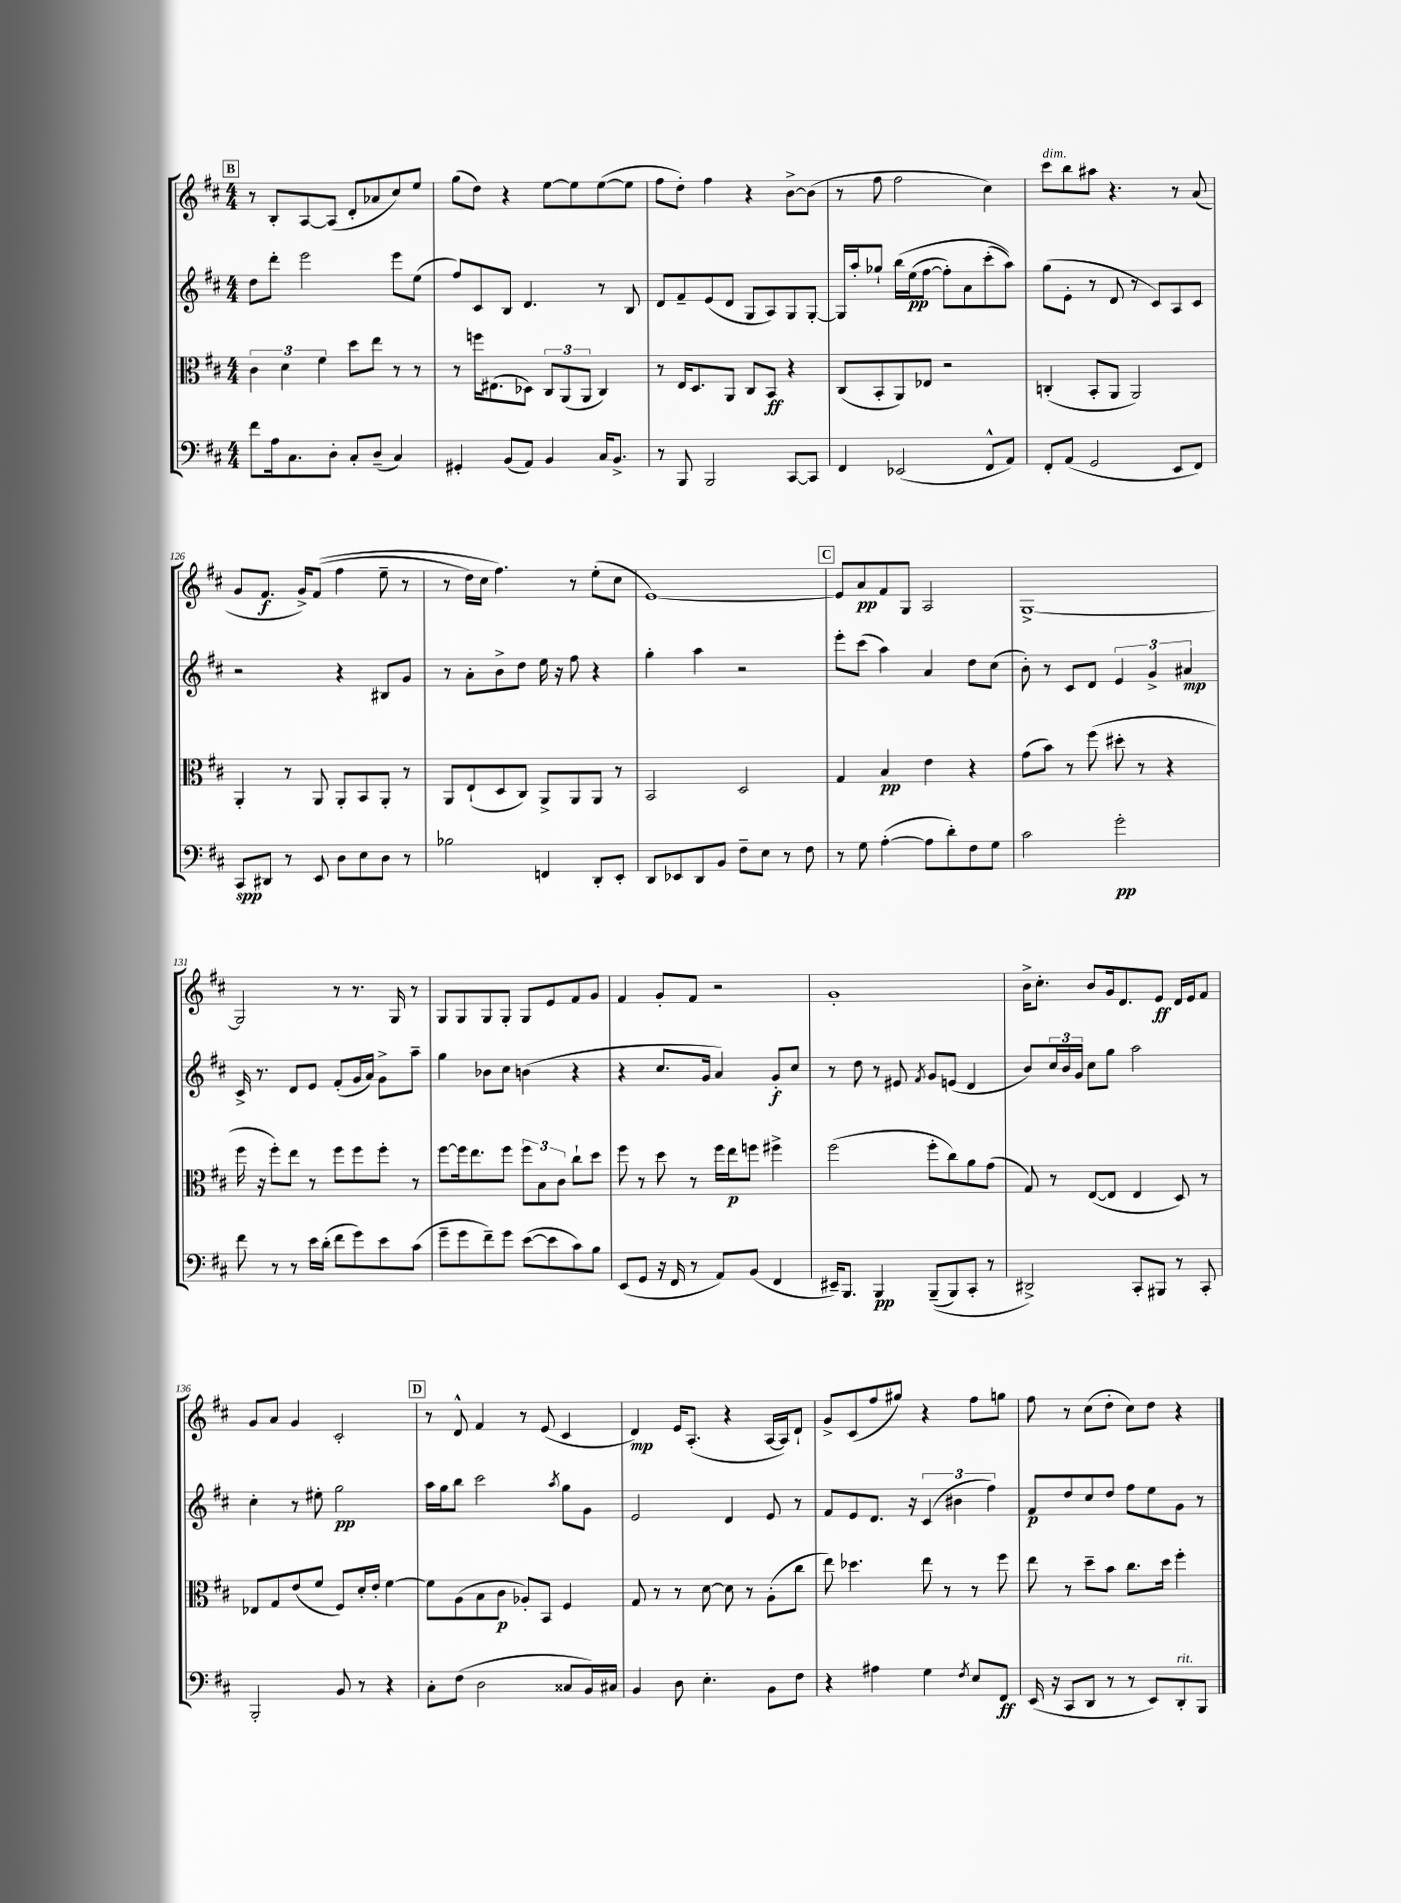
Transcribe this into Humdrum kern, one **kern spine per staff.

**kern	**kern	**kern	**kern
*staff4	*staff3	*staff2	*staff1
*clefF4	*clefC3	*clefG2	*clefG2
*k[f#c#]	*k[f#c#]	*k[f#c#]	*k[f#c#]
*M4/4	*M4/4	*M4/4	*M4/4
8f#	6c#	8dd	8r
16A	.	8ddd'	8B'
.	6d	.	.
8.C#	.	.	.
.	.	2eee	[8A
.	6f#	.	.
8D'	.	.	(8A]
8C#'	8dd	.	8d'
(8D~	8ee	.	8a-
4C#)	8r	8eee	8cc#)
.	8r	(8ee	8ee
=	=	=	=
4GG#'	8r	8ff#)	(8gg
.	16ff	8c#	8dd)
.	(8.E#	.	.
(8BB	.	8B	4r
8AA)	8D-)	4.d	.
4BB	12C#	.	[8ee
.	(12AA	.	.
.	.	.	8ee]
.	12AA	.	.
16C#	4C#)	8r	([8ee
8.BB^	.	.	.
.	.	8B	8ee]
=	=	=	=
8r	8r	8d	8ff#
8BBB	16E	8f#~	8dd')
.	8.D	.	.
2BBB	.	(8e	4ff#
.	8AA	8d	.
.	8C#	8G	4r
.	8BB	8A)	.
[8CC#	4r	8G	[8b^
8CC#]	.	[8G'	(8b]
=	=	=	=
4FF#	(8C#	16G]	8r
.	.	16aa'	.
.	8BB'	8gg-`	8ff#
(2EE-	8AA)	&(16bb	2ff#
.	.	(16ee	.
.	8E-	[8ff#	.
.	2r	8ff#'])	.
.	.	8a	.
8FF#^^	.	(8ccc#'	4cc#)
8AA)	.	8aa)&)	.
=	=	=	=
8FF#'	(4C'	(8gg	8ccc#
(8AA	.	8e'	8bb
2GG	8BB'	8r	8aa#
.	8AA	8d	4.r
.	2AA)	8r	.
.	.	8c#)	.
8EE	.	8A	8r
8FF#)	.	8c#	(8a
=	=	=	=
8CC#	4AA'	2r	8g
8DD#	.	.	8.f#
8r	8r	.	.
.	.	.	16g^)
8EE	8AA	.	&((8f#
8D	8AA'	4r	4ff#
8E	8BB	.	.
8D	8AA'	8B#	8ee~
8r	8r	8g	8r
=	=	=	=
2B-	8AA	8r	8r
.	(8E`	8a'	16dd)
.	.	.	16cc#
.	8D	8b^	4.ff#&)
.	8C#)	8dd	.
4FF	8AA^	16ee	.
.	.	16r	.
.	8AA	8ff#	8r
8DD'	8AA	4r	(8ee'
8EE'	8r	.	8cc#
=	=	=	=
8DD	2BB	4gg'	[1e)
8EE-	.	.	.
8DD	.	4aa	.
8BB	.	.	.
8F#~	2D	2r	.
8E	.	.	.
8r	.	.	.
8F#	.	.	.
=	=	=	=
8r	4G	8eee'	8e]
8G	.	(8ccc#	8a
([4A'	4B	4aa)	8f#
.	.	.	8G
8A]	4e	4a	2A
8d')	.	.	.
8F#	4r	8dd	.
8G	.	(8cc#	.
=	=	=	=
2c#	(8g	8b')	[1G^
.	8b)	8r	.
.	8r	8c#	.
.	(8ff#	8d	.
2g'	8dd#'	6e	.
.	8r	.	.
.	.	6g^	.
.	4r	.	.
.	.	6a#	.
=	=	=	=
8f#	16ff#	16c#^	2G]
.	16r	8.r	.
8r	8ff#')	.	.
8r	8ee	8d	.
16e	8r	8e	.
(16d'	.	.	.
8f#	8ff#	(8f#'	8r
8g)	8ff#	16g	8.r
.	.	16a)	.
8e	8ff#'	8g^	.
.	.	.	16G
(8c#	8r	8aa~	8r
=	=	=	=
8g~	[8ff#	4gg	8G
8g	16ff#]	.	8G
.	8.ee	.	.
8f#~)	.	8b-	8G
8g	8ff#	8cc#	8G'
([8e	12ff#	(4b	8G
.	12B	.	.
8e]	.	.	8e
.	12c#	.	.
8c#)	8cc#`	4r	8f#
8B	8dd	.	8g
=	=	=	=
(8EE	8ff#	4r	4f#
8GG	8r	.	.
16r	8dd	8.cc#	8g'
16FF#	.	.	.
8r	8r	.	8f#
.	.	16g	.
8AA)	16ff#	4a)	2r
.	16ee	.	.
(8BB	8ff	.	.
4FF#	4ff#^	8g'	.
.	.	8cc#	.
=	=	=	=
16EE#~)	(2ff#	8r	1g'
8.BBB	.	.	.
.	.	8dd	.
4BBB	.	8r	.
.	.	8e#	.
.	.	8qf#	.
&((8BBB~	8ff#'	8g	.
8BBB)	8cc#)	(8e	.
8CC#'	8a	4d	.
8r	(8g	.	.
=	=	=	=
2DD#^&)	8G)	8b)	16b^
.	.	.	8.cc#'
.	8r	24cc#	.
.	.	24b	.
.	.	24g	.
.	([8E	8cc#	8b
.	8E]	8gg	16g
.	.	.	8.d
8CC#'	4E	2aa	.
8BBB#	.	.	8e
8r	8D)	.	16d
.	.	.	16e
8CC#'	8r	.	8f#
=	=	=	=
2BBB'	8E-	4cc#'	8g
.	8G	.	8a
.	(8e	8r	4g
.	8f#	8ee#'	.
8BB	8F#)	2gg	2c#'
8r	16d'	.	.
.	16e'	.	.
4r	[4f#	.	.
=	=	=	=
8C#'	8f#]	16aa	8r
.	.	16gg	.
(8F#	(8A	8bb	8d^^
2D	8B	2ccc#	4f#
.	8c#	.	.
.	8A-')	.	8r
.	8BB	.	(8e
.	.	8qaa	.
8C##	4F#	8gg	4c#
16BB)	.	8g	.
16C#	.	.	.
=	=	=	=
4BB	8G	2e	4d)
.	8r	.	.
8D	8r	.	16e
.	.	.	(8.A'
4.E'	[8d	.	.
.	8d]	4d	4r
.	8r	.	.
8BB	(8A'	8e	[16A
.	.	.	16A])
8F#	8cc#	8r	8d`
=	=	=	=
4r	8ee)	8f#	8g^
.	4.dd-	8e	(8c#
4A#	.	8.d	8ff#
.	.	.	8gg#)
.	.	16r	.
4G	8ee	(6c#	4r
.	8r	.	.
.	.	6b#	.
8qF#	.	.	.
8E	8r	.	8ff#
.	.	6ff#)	.
8FF#	8ff#	.	8gg
=	=	=	=
(16EE	8ee	8f#	8ff#
16r	.	.	.
8CC#	8r	8dd	8r
8DD	8dd~	8cc#	(8cc#
8r	8b	8dd	8dd'
8r	8.cc#	8ff#	8cc#)
8EE)	.	8ee	8dd
.	16dd	.	.
8DD'	4ff#'	8g	4r
8BBB	.	8r	.
==	==	==	==
*-	*-	*-	*-
